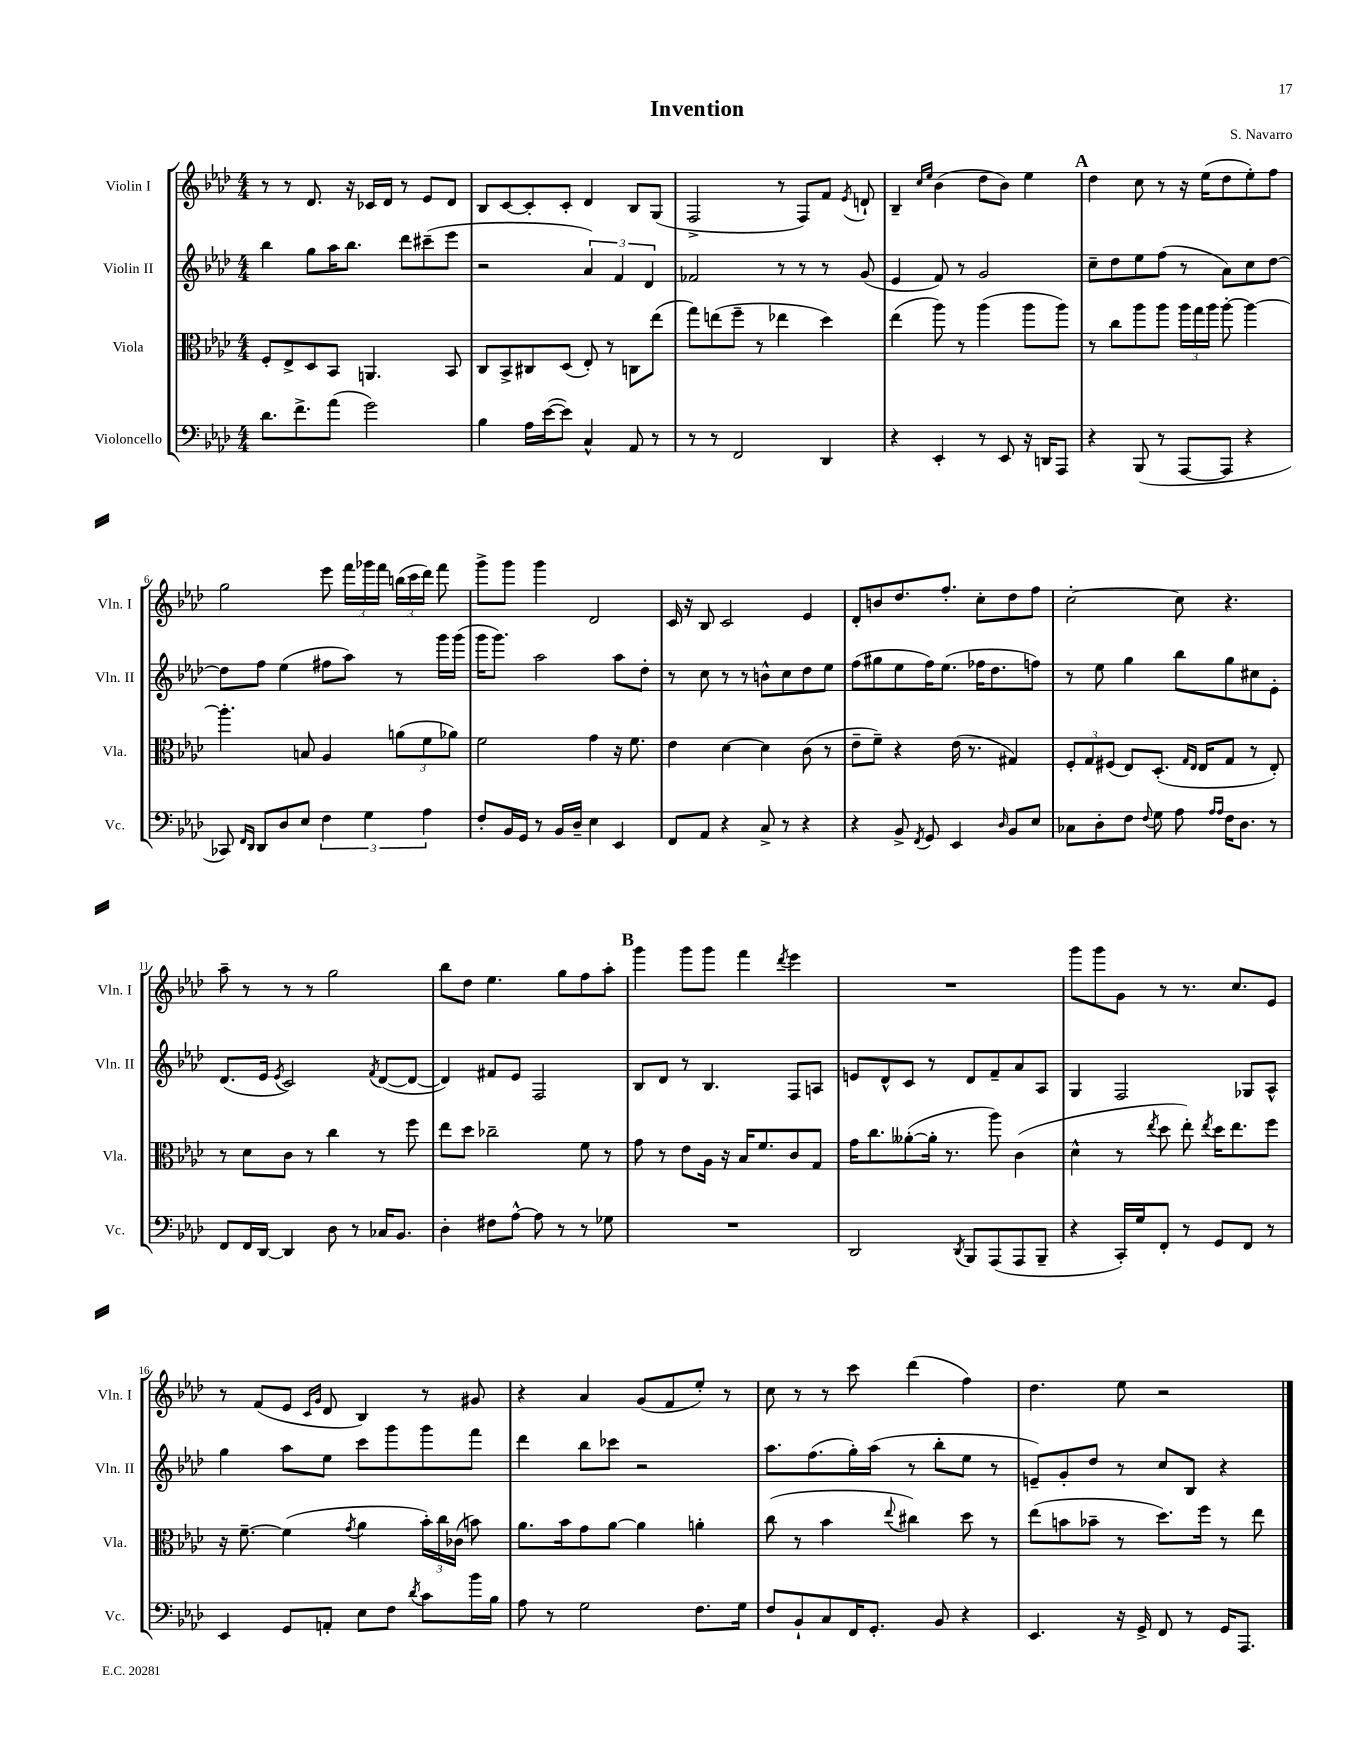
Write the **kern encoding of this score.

**kern	**kern	**kern	**kern
*part4	*part3	*part2	*part1
*staff4	*staff3	*staff2	*staff1
*I"Violoncello	*I"Viola	*I"Violin II	*I"Violin I
*I'Vc.	*I'Vla.	*I'Vln. II	*I'Vln. I
*clefF4	*clefC3	*clefG2	*clefG2
*k[b-e-a-d-]	*k[b-e-a-d-]	*k[b-e-a-d-]	*k[b-e-a-d-]
*M4/4	*M4/4	*M4/4	*M4/4
=1	=1	=1	=1
8.d-\L	8F'/L	4bb-\	8r
.	8E-^/	.	8r
8.f^\	.	.	.
.	8D-/	8gg\L	8.d-/
(8a-\J	8BB-/J	16aa-\K	.
.	.	8.bb-\J	16r
2g\)	4.AAn/	.	16c-X/LL
.	.	.	16d-/JJ
.	.	8ddd-\L	8r
.	.	(8ccc#X~\	8e-/L
.	8BB-/	8eee-\J	8d-/J
=2	=2	=2	=2
4B-\	8C/L	2r	8B-/L
.	8BB-^/	.	[8c/
16A-\LL	8C#X/	.	8c'/]
([16e-\J	.	.	.
8e-\J])	(8D-/J	.	8c'/J
4C^^/	8E-'/)	6a-/)	4d-/
.	8r	.	.
.	.	6f/	.
8AA-/	8Cn\L	.	8B-/L
.	.	6d-/	.
8r	(8ee-\J	.	(8G/J
=3	=3	=3	=3
8r	8gg\L)	2f-X/	2F^/
8r	(8een\	.	.
2FF/	8ff~\J	.	.
.	8r	.	.
.	4ee-X\	8r	8r
.	.	8r	8F/L)
4DD-/	4dd-\)	8r	8f/J
.	.	.	8qe-/
.	.	(8g/	8dn`/
=4	=4	=4	=4
4r	(4ee-\	4e-/	4B-~/
.	.	.	16qqcc/LL
.	.	.	16qqee-/JJ
4EE-'/	8aa-\)	8f/)	(4b-\
.	8r	8r	.
8r	(4aa-\	2g/	8dd-\L
8EE-/	.	.	8b-\J)
16r	8aa-\L	.	4ee-\
16DDn/KL	.	.	.
8AAA-/J	8aa-\J)	.	.
!!LO:REH:place=s1:t=A
=5	=5	=5	=5
4r	8r	8cc~\L	4dd-\
.	8cc\L	8dd-\	.
(8BBB-/	8aa-\	8ee-\	8cc\
8r	8aa-\J	(8ff\J	8r
[8AAA-/L	24aa-\LL	8r	16r
.	24gg\	.	.
.	.	.	(16ee-\KL
.	24aa-\JJ	.	.
8AAA-/J]	[8aa-'\	8a-\L)	8dd-\
4r	4aa-\_	8cc\	8ee-'\)
.	.	[8dd-\J	8ff\J
!!LO:LB:g=z
=6	=6	=6	=6
8CC-X/)	4.aa-'\]	8dd-\L]	2gg\
16qqFF/LL	.	.	.
16qqDD-/JJ	.	.	.
8DD-/L	.	8ff\J	.
8D-/	.	(4ee-\	.
8E-/J	8Bn/	.	.
6F\	4A-/	8ff#X\L	8eee-\
.	.	8aa-\J)	24fff\LL
6G\	.	.	24ggg-X\
.	.	.	24fff\JJ
.	(12an\L	8r	(24bbn\LL
.	.	.	24ccc\
6A-\	12f\	.	24ddd-\JJ)
.	.	16ggg\LL	8fff\
.	12a-X\J)	.	.
.	.	(16ggg\JJ	.
=7	=7	=7	=7
8F'/L	2f\	16ggg\KL	8ggg^\L
.	.	8.ggg\J)	.
16BB-/L	.	.	8ggg\J
16GG/JJ	.	.	.
8r	.	2aa-\	4ggg\
16BB-/LL	.	.	.
16D-~/JJ	.	.	.
4E-\	4g\	.	2d-/
4EE-/	16r	8aa-\L	.
.	8.f\	.	.
.	.	8dd-'\J	.
=8	=8	=8	=8
8FF/L	4e-\	8r	16c/
.	.	.	16r
8AA-/J	.	8cc\	8B-/
4r	[4d-\	8r	2c/
.	.	8r	.
8C^/	4d-\]	8bn^^\L	.
8r	.	8cc\	.
4r	(8c\	8dd-\	4e-/
.	8r	8ee-\J	.
=9	=9	=9	=9
4r	8e-~\L	(8ff\L	8d-'/L
.	8f~\J)	8gg#X\	8bn/
8BB-^/	4r	8ee-\	8.dd-/
8qFF/	.	.	.
8GG/	.	16ff\K)	.
.	.	(8.ee-\J	8.ff'/J
4EE-/	(16e-\	.	.
.	8.r	.	.
.	.	16ff-X\KL	8cc'\L
.	.	8.dd-\	.
16qqD-/	.	.	.
8BB-/L	4G#X/)	.	8dd-\
8E-/J	.	8ffn\J)	8ff\J
=10	=10	=10	=10
8C-X\L	12F'/L	8r	[2cc'\
.	12G/	.	.
8D-'\	.	8ee-\	.
.	(12F#X/J	.	.
8F\J	8E-/L)	4gg\	.
8qqF/	.	.	.
8G\	(8.D-'/J	.	.
8A-\	.	8bb-\L	8cc\]
.	16qqG/LL	.	.
.	16qqE-/JJ	.	.
.	16E-/KL	.	.
16qqA-/LL	.	.	.
16qqA-/JJ	.	.	.
16F\KL	8G/J	8gg\	4.r
8.D-\J	.	.	.
.	8r	8cc#X\	.
8r	8E-'/)	8e-'\J	.
!!LO:LB:g=z
=11	=11	=11	=11
8FF/L	8r	(8.d-/L	8aa-~\
16FF/L	8d-\L	.	8r
[16DD-/JJ	.	16e-/Jk	.
.	.	8qe-/	.
4DD-/]	8c\J	2c/)	8r
.	8r	.	8r
8D-\	4cc\	.	2gg\
8r	.	.	.
.	.	8qf/	.
16C-X/KL	8r	([8d-/L	.
8.BB-/J	.	.	.
.	8ff\	8d-/J_	.
=12	=12	=12	=12
4D-'\	8ee-\L	4d-/])	8bb-\L
.	8dd-\J	.	8dd-\J
8F#X\L	2cc-X~\	8f#X/L	4.ee-\
[8A-^^\J	.	8e-/J	.
8A-\]	.	2F/	.
8r	.	.	8gg\L
8r	8f\	.	8ff\
8G-X\	8r	.	8aa-'\J
!!LO:REH:place=s1:t=B
=13	=13	=13	=13
1r	8g\	8B-/L	4ggg\
.	8r	8d-/J	.
.	8e-\L	8r	8ggg\L
.	16A-\Jk	4.B-/	8ggg\J
.	16r	.	.
.	16B-/KL	.	4fff\
.	8.f/	.	.
.	.	.	8qddd-/
.	8c/	8F/L	4eee-\
.	8G/J	8An/J	.
=14	=14	=14	=14
2DD-/	16g\KL	8en/L	1r
.	8.cc\	.	.
.	.	8d-^^/	.
.	([8a--X'\	8c/J	.
.	16a--'\Jk]	8r	.
.	8.r	.	.
8qDD-/	.	.	.
8BBB-/L	.	8d-/L	.
(8AAA-/	8aa-\)	8f~/	.
8AAA-/	(4c\	8a-/	.
8BBB-~/J	.	8A-/J	.
=15	=15	=15	=15
4r	4d-^^\	4G/	8ggg\L
.	.	.	8ggg\
16CC'/LL)	8r	2F/	8g\J
16G/J	.	.	.
.	8qee-/	.	.
8FF'/J	8dd-\	.	8r
8r	8ee-'\)	.	8.r
.	8qee-/	.	.
8GG/L	16dd-\KL	.	.
.	8.ee-\	.	8.cc/L
8FF/J	.	8G-X/L	.
8r	8ff\J	8A-^^/J	8e-/J
!!LO:LB:g=z
=16	=16	=16	=16
4EE-/	16r	4gg\	8r
.	[8.f~\	.	.
.	.	.	(8f/L
8GG/L	(4f\]	8aa-\L	8e-/J
.	.	.	16qqc/LL
.	.	.	16qqg/JJ
8AAn'/J	.	8ee-\J	8d-/
.	8qg/	.	.
8E-\L	4a-\	8ccc\L	4B-/)
8F\J	.	8ggg\	.
8qd-/	.	.	.
8c\L	24b-'\LL)	8ggg\	8r
.	24cc\	.	.
.	(24c-X\JJ	.	.
16b-\L	8bn\)	8fff\J	8g#X/
16B-\JJ	.	.	.
=17	=17	=17	=17
8A-\	8.a-\L	4ddd-\	4r
8r	.	.	.
.	16b-\k	.	.
2G\	8g\	8bb-\L	4a-/
.	[8a-\J	8ccc-X\J	.
.	4a-\]	2r	(8g/L
.	.	.	8f/
8.F\L	4an'\	.	8ee-'/J)
.	.	.	8r
16G\Jk	.	.	.
=18	=18	=18	=18
8F/L	(8cc\	8.aa-\L	8cc\
8BB-`/	8r	.	8r
.	.	(8.ff\	.
8C/	4b-\	.	8r
16FF/K	.	16gg'\L)	8ccc\
8.GG'/J	.	(16aa-\JJ	.
.	8qqee-/	.	.
.	4cc#X\)	8r	(4ddd-\
8BB-/	.	8bb-'\L	.
4r	8dd-\	8ee-\J	4ff\)
.	8r	8r	.
=19	=19	=19	=19
4.EE-/	(8ee-\L	8en~/L)	4.dd-\
.	8bn\	8g'/	.
.	8b-X~\J	8dd-/J	.
16r	8r	8r	8ee-\
16GG^/	.	.	.
8FF/	8.dd-\L)	8cc/L	2r
8r	.	8B-/J	.
.	16ff\Jk	.	.
16GG/KL	8r	4r	.
8.AAA-/J	.	.	.
.	8ee-\	.	.
==	==	==	==
*-	*-	*-	*-
